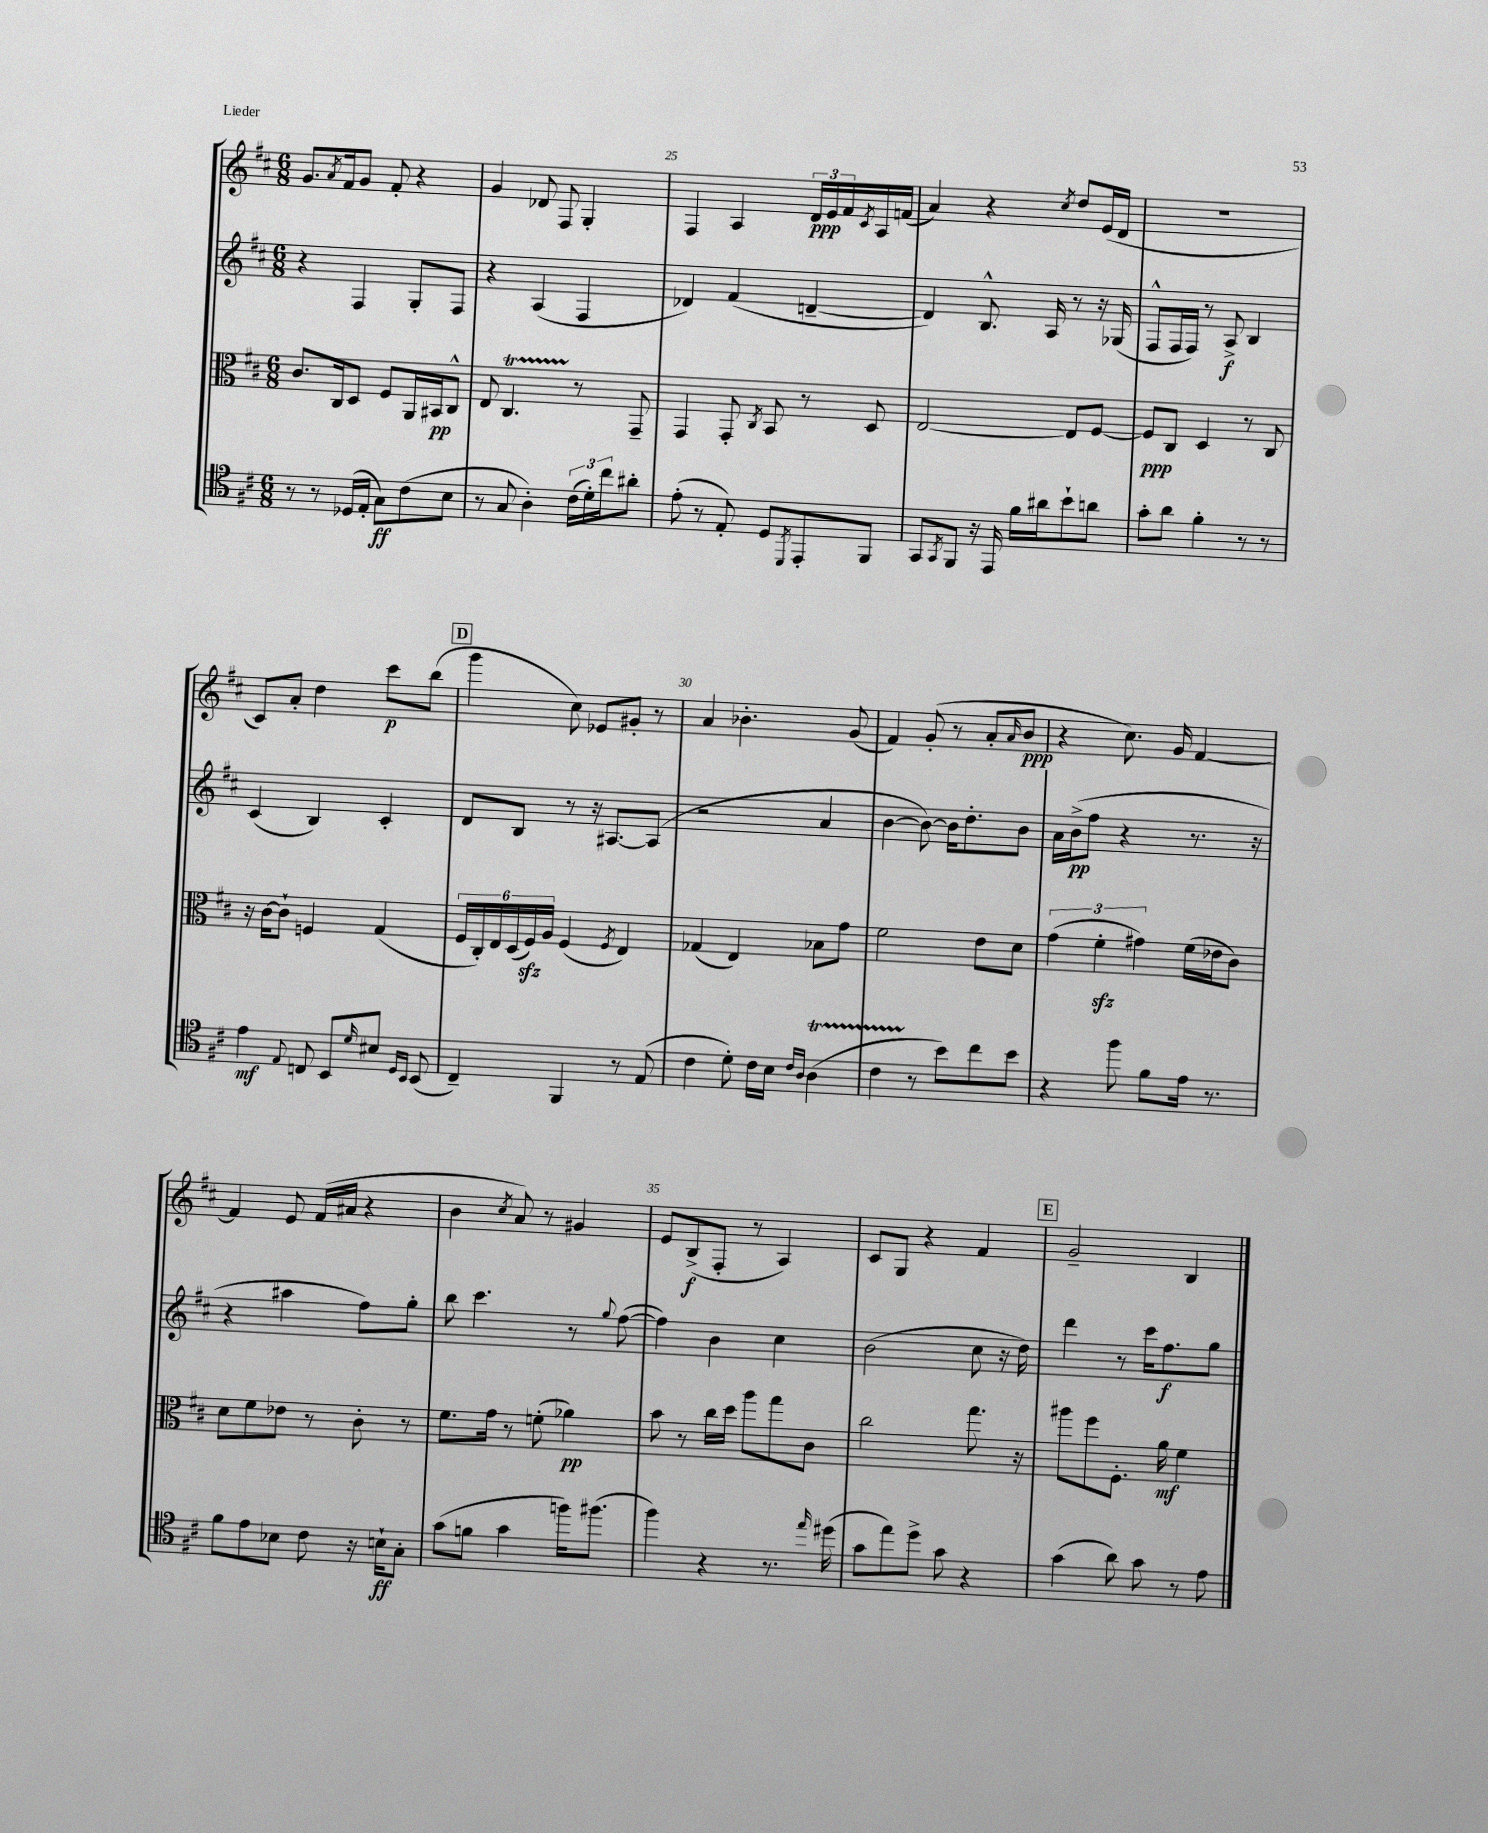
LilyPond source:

<<
\new StaffGroup <<
\new Staff = "s0" {
    \clef treble \key d \major \numericTimeSignature \time 6/8
    g'8. \acciaccatura { a'8 } fis'16 g'8 fis'8-. r4 |
    g'4 des'8 fis8 g4-. |
    fis4 a4 \tuplet 3/2 { d'16\ppp e'16 fis'16 } \acciaccatura { cis'8 } a16 f'16( |
    a'4) r4 \acciaccatura { cis''8 } d''8 e'16( d'16 |
    R2. |
    cis'8) a'8-. d''4 cis'''8\p b''8( |
    \mark \markup { \box "D" } g'''4 cis''8) ees'8 gis'8-. r8 |
    a'4 bes'4.-. g'8( |
    fis'4) g'8-.( r8 a'8-. \grace { a'16 } b'8\ppp |
    r4 cis''8.) g'16 fis'4~ |
    fis'4 e'8 fis'16( ais'16 r4 |
    b'4 \acciaccatura { cis''8 } a'8) r8 gis'4 |
    e'8 b8->\f( fis8-. r8 a4) |
    cis'8 g8 r4 fis'4 |
    \mark \markup { \box "E" } g'2-- b4 \bar "|." |
}
\new Staff = "s1" {
    \clef treble \key d \major \numericTimeSignature \time 6/8
    r4 fis4 g8-. fis8 |
    r4 a4( fis4 |
    des'4) fis'4( d'4~-- |
    d'4) b8.-^ a16 r8 r16 ges16( |
    fis8-^ fis16 fis16) r8 a8->\f b4 |
    cis'4( b4) cis'4-. |
    \mark \markup { \box "D" } d'8 b8 r8 r16 ais8.~ ais8( |
    r2 a'4 |
    b'4~ b'8~) b'16 d''8.-. b'8 |
    a'16 b'16->\pp( fis''8 r4 r8. r16 |
    r4 ais''4 fis''8) g''8-. |
    b''8 cis'''4. r8 \appoggiatura { g''8 } fis''8~( |
    fis''4) b'4 cis''4 |
    b'2( cis''8 r16 d''16) |
    \mark \markup { \box "E" } d'''4 r8 cis'''16 fis''8.\f g''8 \bar "|." |
}
\new Staff = "s2" {
    \clef alto \key d \major \numericTimeSignature \time 6/8
    cis'8. cis16 d8 fis8 a,16 bis,16\pp cis8-^ |
    e8 cis4.\startTrillSpan r8\stopTrillSpan g,8-- |
    g,4 g,8-. \acciaccatura { cis8 } b,8 r8 d8 |
    e2~ e8 fis8~ |
    fis8\ppp cis8 d4 r8 cis8 |
    r16 cis'16~ cis'8-! f4 g4( |
    \mark \markup { \box "D" } \tuplet 6/4 { fis16 cis16-.) e16 d16( fis16\sfz) a16 } fis4( \acciaccatura { fis8 } e4) |
    ges4( e4) bes8 g'8 |
    fis'2 e'8 d'8 |
    \tuplet 3/2 { g'4( fis'4-.\sfz gis'4) } fis'16( ees'16 cis'8) |
    d'8 fis'8 ees'8 r8 cis'8-. r8 |
    fis'8. g'16 r8 f'8-.( aes'4\pp) |
    b'8 r8 cis''16 d''16 a''8 g''8 cis'8 |
    cis''2 g''8. r16 |
    \mark \markup { \box "E" } ais''8 fis''8 fis8.-. a'16\mf fis'4 \bar "|." |
}
\new Staff = "s3" {
    \clef tenor \key d \major \numericTimeSignature \time 6/8
    r8 r8 des16( e16-. g8\ff) cis'8( b8 |
    r8 g8 a4-.) \tuplet 3/2 { cis'16( d'16-.) cis''16 } ais'8-. |
    e'8-.( r8 e8-.) d8 \acciaccatura { d,8 } e,8-. fis,8 |
    g,8 \acciaccatura { g,8 } fis,8 r16 e,16 fis'16 ais'16 b'8-! a'8 |
    g'8-. a'8 fis'4-. r8 r8 |
    e'4\mf \appoggiatura { e8 } c8 b,8 \grace { d'16 } bis8 \grace { d16 b,16 } b,8( |
    \mark \markup { \box "D" } cis4--) fis,4 r8 e8( |
    cis'4 d'8-.) cis'16 b16 \grace { cis'16 a16 } a4\startTrillSpan( |
    cis'4 r8\stopTrillSpan b'8) cis''8 b'8 |
    r4 fis''8 fis'8 e'16 r8. |
    fis'8 e'8 bes8 cis'8 r16 b16-!\ff g8-. |
    g'8( f'8 g'4 f''16) fis''8.( |
    fis''4) r4 r8. \grace { e''16 } dis''16( |
    g'8 e''8) d''8-> g'8 r4 |
    \mark \markup { \box "E" } g'4( a'8) g'8 r8 e'8 \bar "|." |
}
>>
>>
\layout { \context { \Score currentBarNumber = #23 \override BarNumber.break-visibility = ##(#f #t #t) barNumberVisibility = #(every-nth-bar-number-visible 5) } }
